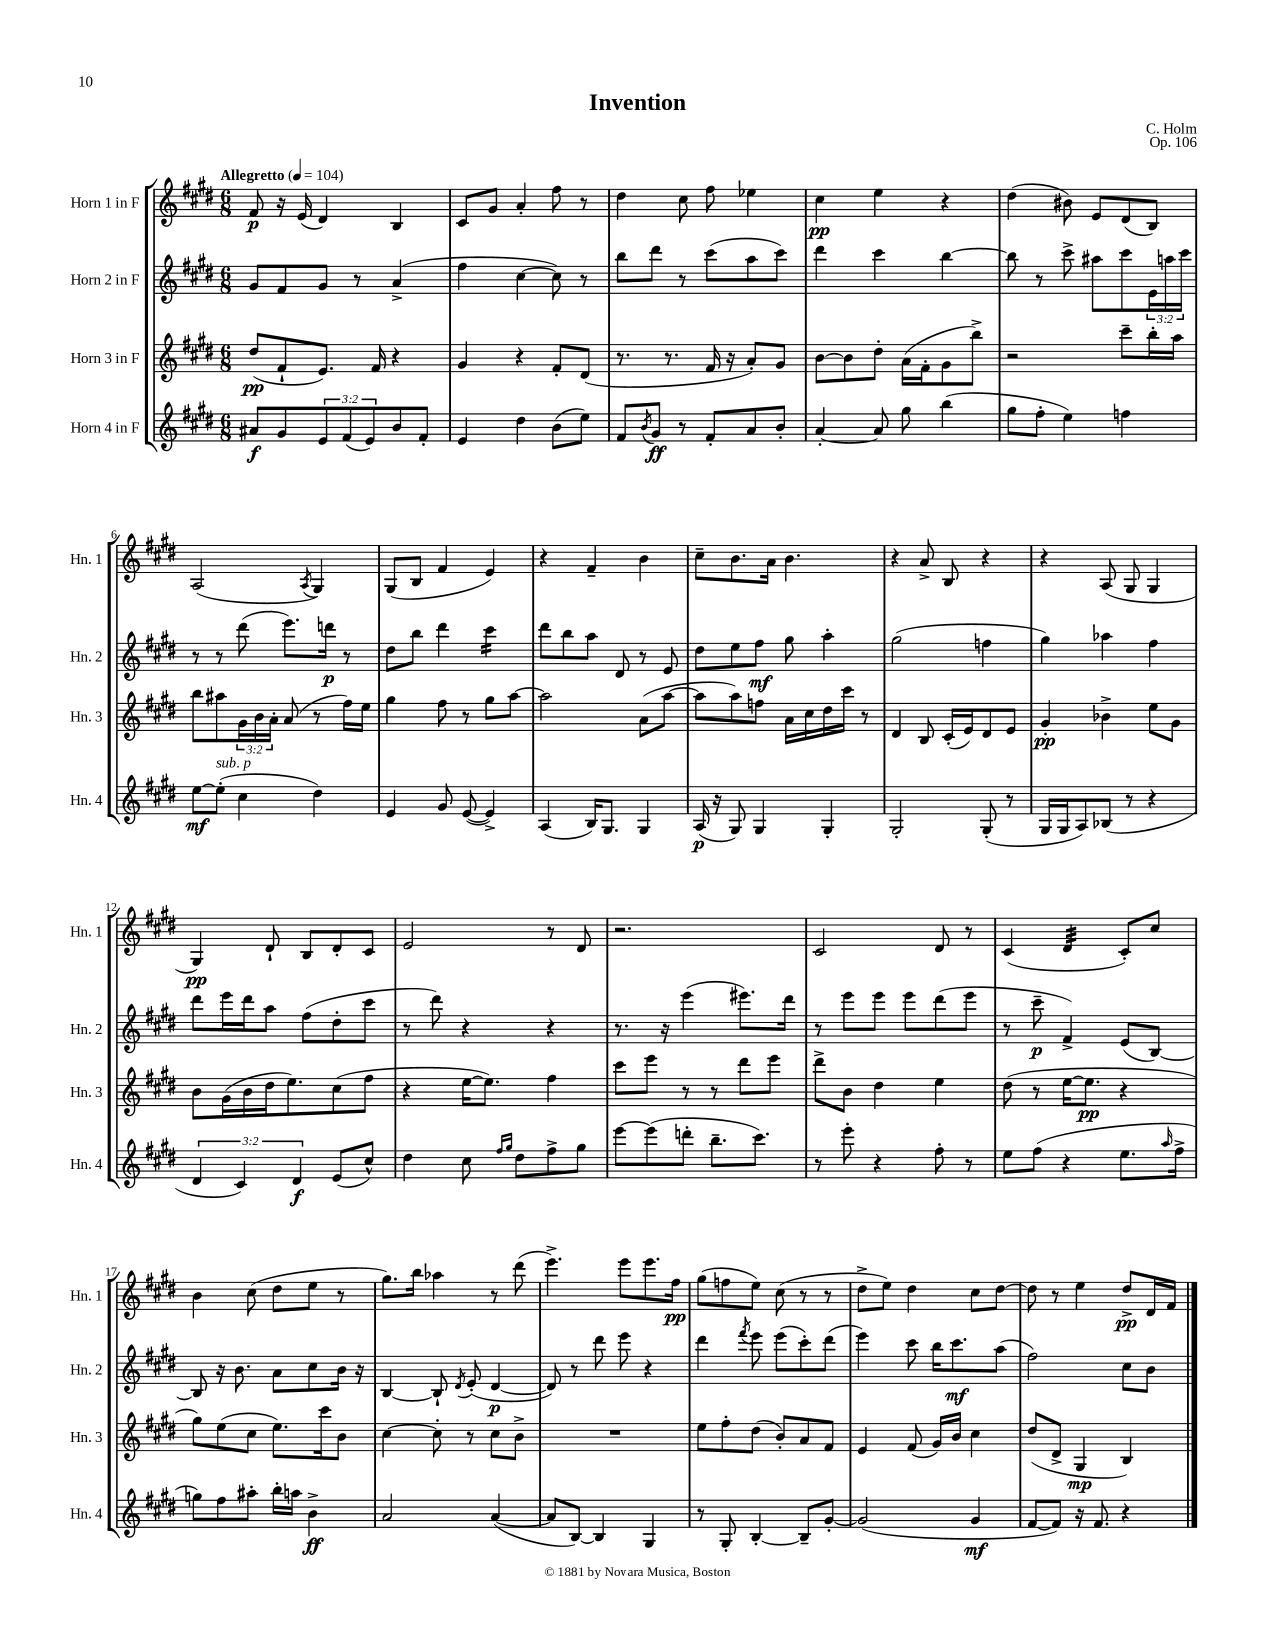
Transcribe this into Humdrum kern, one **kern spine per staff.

**kern	**dynam	**kern	**dynam	**kern	**dynam	**kern	**dynam
*part4	*part4	*part3	*part3	*part2	*part2	*part1	*part1
*staff4	*staff4	*staff3	*staff3	*staff2	*staff2	*staff1	*staff1
*I"Horn 4 in F	*	*I"Horn 3 in F	*	*I"Horn 2 in F	*	*I"Horn 1 in F	*
*I'Hn. 4	*	*I'Hn. 3	*	*I'Hn. 2	*	*I'Hn. 1	*
*clefG2	*	*clefG2	*	*clefG2	*	*clefG2	*
*k[f#c#g#d#]	*	*k[f#c#g#d#]	*	*k[f#c#g#d#]	*	*k[f#c#g#d#]	*
*M6/8	*	*M6/8	*	*M6/8	*	*M6/8	*
*MM104	*	*MM104	*	*MM104	*	*MM104	*
=1	=1	=1	=1	=1	=1	=1	=1
!	!	!	!	!	!	!LO:TX:a:B:t=Allegretto	!
8a#X/L	f	(8dd#/L	pp	8g#/L	.	8f#/	p
8g#/	.	8f#`/	.	8f#/	.	16r	.
.	.	.	.	.	.	(16e/	.
12e/	.	8.e/J)	.	8g#/J	.	4d#/)	.
(12f#/	.	.	.	.	.	.	.
.	.	.	.	8r	.	.	.
12e/)	.	.	.	.	.	.	.
.	.	16f#/	.	.	.	.	.
8b/	.	4r	.	(4a^/	.	4B/	.
8f#'/J	.	.	.	.	.	.	.
=2	=2	=2	=2	=2	=2	=2	=2
4e/	.	4g#/	.	4ff#\	.	8c#/L	.
.	.	.	.	.	.	8g#/J	.
4dd#\	.	4r	.	[4cc#\	.	4a'/	.
(8b\L	.	8f#'/L	.	8cc#\])	.	8ff#\	.
8ee\J)	.	(8d#/J	.	8r	.	8r	.
=3	=3	=3	=3	=3	=3	=3	=3
8f#/L	.	8.r	.	8bb\L	.	4dd#\	.
8qb/	.	.	.	.	.	.	.
8g#/J	ff	.	.	8ddd#\J	.	.	.
.	.	8.r	.	.	.	.	.
8r	.	.	.	8r	.	8cc#\	.
8f#'/L	.	16f#/	.	(8ccc#\L	.	8ff#\	.
.	.	16r	.	.	.	.	.
8a/	.	8a'/L)	.	8aa\	.	4ee-X\	.
8b'/J	.	8g#/J	.	8ccc#\J)	.	.	.
=4	=4	=4	=4	=4	=4	=4	=4
[4a'/	.	[8b\L	.	4ddd#\	.	4cc#\	pp
.	.	8b\]	.	.	.	.	.
8a/]	.	8dd#'\J	.	4ccc#\	.	4ee\	.
8gg#\	.	(16a\LL	.	.	.	.	.
.	.	16f#'\J	.	.	.	.	.
(4bb\	.	8g#\	.	[4bb\	.	4r	.
.	.	8bb^\J)	.	.	.	.	.
=5	=5	=5	=5	=5	=5	=5	=5
8gg#\L	.	2r	.	8bb\]	.	(4dd#\	.
8ff#'\J	.	.	.	8r	.	.	.
4ee\)	.	.	.	8ccc#^\	.	8b#X\)	.
.	.	.	.	8aa#X\L	.	8e/L	.
4ffn\	.	8ccc#~\L	.	8ccc#\	.	(8d#/	.
.	.	16bb'\L	.	24e\L	.	8B/J)	.
.	.	.	.	24aan\	.	.	.
.	.	16aa\JJ	.	.	.	.	.
.	.	.	.	24ccc#\JJ	.	.	.
!!LO:LB:g=z
=6	=6	=6	=6	=6	=6	=6	=6
[8ee\L	mf	8bb\L	.	8r	.	(2A/	.
!LO:TX:a:i:t=sub. p	!	!	!	!	!	!	!
(8ee'\J]	.	8aa#X\	.	8r	.	.	.
4cc#\	.	24g#\L	.	(8ddd#\	.	.	.
.	.	24b\	.	.	.	.	.
.	.	24a'\JJ	.	.	.	.	.
.	.	(8a/	.	8.eee\L)	.	.	.
.	.	.	.	.	.	8qA/	.
4dd#\)	.	8r	.	.	.	4G#/)	.
.	.	.	.	16dddn\Jk	p	.	.
.	.	16ff#\LL)	.	8r	.	.	.
.	.	16ee\JJ	.	.	.	.	.
=7	=7	=7	=7	=7	=7	=7	=7
4e/	.	4gg#\	.	8dd#\L	.	(8G#/L	.
.	.	.	.	8bb\J	.	8B/J	.
8g#/	.	8ff#\	.	4ddd#\	.	4f#/	.
([8e/	.	8r	.	.	.	.	.
*	*	*	*	*tremolo	*	*	*
4e^/])	.	8gg#\L	.	16ccc#\LL	.	4e/)	.
.	.	.	.	16ccc#\	.	.	.
.	.	[8aa\J	.	16ccc#\	.	.	.
.	.	.	.	16ccc#\JJ	.	.	.
*	*	*	*	*Xtremolo	*	*	*
=8	=8	=8	=8	=8	=8	=8	=8
(4A/	.	2aa\]	.	8ddd#\L	.	4r	.
.	.	.	.	8bb\	.	.	.
16B/KL)	.	.	.	8aa\J	.	4f#~/	.
8.G#/J	.	.	.	.	.	.	.
.	.	.	.	8d#/	.	.	.
4G#/	.	(8a\L	.	8r	.	4b\	.
.	.	[8aa\J	.	8e/	.	.	.
=9	=9	=9	=9	=9	=9	=9	=9
(16A/	p	8aa\L]	.	8dd#\L	.	8cc#~\L	.
16r	.	.	.	.	.	.	.
8G#/)	.	8aa\)	.	8ee\	.	8.b\	.
4G#/	.	8ffn\J	.	8ff#\J	mf	.	.
.	.	.	.	.	.	16a\Jk	.
.	.	16a\LL	.	8gg#\	.	4.b\	.
.	.	16cc#\	.	.	.	.	.
4G#'/	.	16dd#\	.	4aa'\	.	.	.
.	.	16ccc#\JJ	.	.	.	.	.
.	.	8r	.	.	.	.	.
=10	=10	=10	=10	=10	=10	=10	=10
2G#'/	.	4d#/	.	(2gg#\	.	4r	.
.	.	8B/	.	.	.	8a^/	.
.	.	(16c#'/LL	.	.	.	8B/	.
.	.	16e/J)	.	.	.	.	.
(8G#'/	.	8d#/	.	4ffn\	.	4r	.
8r	.	8e/J	.	.	.	.	.
=11	=11	=11	=11	=11	=11	=11	=11
16G#/LL	.	4g#'/	pp	4gg#\)	.	4r	.
16G#/J	.	.	.	.	.	.	.
8A/)	.	.	.	.	.	.	.
(8B-X/J	.	4b-X^\	.	4aa-X\	.	(8A/	.
8r	.	.	.	.	.	8G#/	.
4r	.	8ee\L	.	4ff#\	.	4G#/	.
.	.	8g#\J	.	.	.	.	.
!!LO:LB:g=z
=12	=12	=12	=12	=12	=12	=12	=12
6d#/	.	8b\L	.	8ddd#\L	.	4G#/)	pp
.	.	(16g#\L	.	16eee\L	.	.	.
6c#/)	.	.	.	.	.	.	.
.	.	16b\	.	16ddd#\J	.	.	.
.	.	16dd#\J	.	8aa\J	.	8d#`/	.
.	.	8.ee\)	.	.	.	.	.
6d#/	f	.	.	.	.	.	.
.	.	.	.	(8ff#\L	.	8B/L	.
(8e/L	.	(8cc#\	.	8dd#'\	.	8d#'/	.
8cc#^^/J)	.	8ff#\J	.	8ccc#\J	.	8c#/J	.
=13	=13	=13	=13	=13	=13	=13	=13
4dd#\	.	4r	.	8r	.	2e/	.
.	.	.	.	8ddd#\)	.	.	.
8cc#\	.	[16ee\KL	.	4r	.	.	.
.	.	8.ee\J])	.	.	.	.	.
16qqff#/LL	.	.	.	.	.	.	.
16qqgg#/JJ	.	.	.	.	.	.	.
8dd#\L	.	.	.	.	.	.	.
8ff#^\	.	4ff#\	.	4r	.	8r	.
8gg#\J	.	.	.	.	.	8d#/	.
=14	=14	=14	=14	=14	=14	=14	=14
[8eee\L	.	8ccc#\L	.	8.r	.	2.r	.
(8eee\]	.	8eee\J	.	.	.	.	.
.	.	.	.	16r	.	.	.
8dddn'\J	.	8r	.	(4eee\	.	.	.
8.bb~\L	.	8r	.	.	.	.	.
.	.	8ddd#\L	.	8.eee#X\L)	.	.	.
8.ccc#\J)	.	.	.	.	.	.	.
.	.	8eee\J	.	.	.	.	.
.	.	.	.	16ddd#\Jk	.	.	.
=15	=15	=15	=15	=15	=15	=15	=15
8r	.	8ddd#^\L	.	8r	.	2c#/	.
8eee'\	.	8b\J	.	8eee\L	.	.	.
4r	.	4dd#\	.	8eee\J	.	.	.
.	.	.	.	8eee\L	.	.	.
8ff#'\	.	4ee\	.	(8ddd#\	.	8d#/	.
8r	.	.	.	8eee\J	.	8r	.
=16	=16	=16	=16	=16	=16	=16	=16
8ee\L	.	(8dd#\	.	8r	.	(4c#/	.
(8ff#\J	.	8r	.	8ccc#~\	p	.	.
*	*	*	*	*	*	*tremolo	*
4r	.	[16ee\KL	.	4f#^/)	.	32d#/LLL	.
.	.	.	.	.	.	32d#/	.
.	.	8.ee\J]	pp	.	.	32d#/	.
.	.	.	.	.	.	32d#/	.
.	.	.	.	.	.	32d#/	.
.	.	.	.	.	.	32d#/	.
.	.	.	.	.	.	32d#/	.
.	.	.	.	.	.	32d#/JJJ	.
*	*	*	*	*	*	*Xtremolo	*
8.ee\L	.	4r	.	(8e/L	.	8c#'/L)	.
.	.	.	.	[8B/J)	.	8cc#/J	.
16qqaa/	.	.	.	.	.	.	.
16ff#^\Jk	.	.	.	.	.	.	.
!!LO:LB:g=z
=17	=17	=17	=17	=17	=17	=17	=17
8ggn\L)	.	8gg#\L)	.	8B/]	.	4b\	.
8ff#\	.	(8ee\	.	16r	.	.	.
.	.	.	.	8.b\	.	.	.
8aa#X'\J	.	8cc#\J	.	.	.	(8cc#\	.
16bb'\LL	.	8.ee\L)	.	8a\L	.	8dd#\L	.
16aan\JJ	.	.	.	.	.	.	.
4b^\	ff	.	.	8cc#\	.	8ee\J	.
.	.	16ccc#\k	.	.	.	.	.
.	.	8b\J	.	16b\Jk	.	8r	.
.	.	.	.	16r	.	.	.
=18	=18	=18	=18	=18	=18	=18	=18
2a/	.	[4cc#\	.	[4B/	.	8.gg#\L)	.
.	.	.	.	.	.	16bb\Jk	.
.	.	8cc#'\]	.	8B`/]	.	4aa-X\	.
.	.	.	.	8qd#/	.	.	.
.	.	8r	.	(8e'/	.	.	.
([4a/	.	8cc#\L	.	[4d#/	p	8r	.
.	.	8b^\J	.	.	.	(8ddd#\	.
=19	=19	=19	=19	=19	=19	=19	=19
8a/L]	.	2.r	.	8d#/])	.	4.eee^\)	.
[8B/J)	.	.	.	8r	.	.	.
4B/]	.	.	.	8ddd#\	.	.	.
.	.	.	.	8eee\	.	8eee\L	.
4G#/	.	.	.	4r	.	8.eee\	.
.	.	.	.	.	.	16ff#\Jk	pp
=20	=20	=20	=20	=20	=20	=20	=20
8r	.	8ee\L	.	4ddd#\	.	(8gg#\L	.
8G#'/	.	8ff#'\	.	.	.	8ffn\	.
.	.	.	.	8qfff#/	.	.	.
[4B'/	.	(8dd#\J	.	8eee\	.	8ee\J)	.
.	.	8b'/L)	.	(8eee\L	.	(8cc#\	.
8B~/L]	.	8a/	.	8ccc#'\)	.	8r	.
[8g#'/J	.	8f#/J	.	(8ddd#\J	.	8r	.
=21	=21	=21	=21	=21	=21	=21	=21
(2g#/]	.	4e/	.	4eee\)	.	8dd#^\L	.
.	.	.	.	.	.	8ee\J)	.
.	.	(8f#/	.	8ccc#\	.	4dd#\	.
.	.	16g#/LL)	.	16bb\KL	.	.	.
.	.	16b/JJ	.	8.ccc#\	mf	.	.
4g#/	mf	4cc#\	.	.	.	8cc#\L	.
.	.	.	.	(8aa\J	.	[8dd#\J	.
=22	=22	=22	=22	=22	=22	=22	=22
[8f#/L	.	(8dd#/L	.	2ff#\)	.	8dd#\]	.
8f#/J])	.	8d#^/J	.	.	.	8r	.
16r	.	4G#/	mp	.	.	4ee\	.
8.f#/	.	.	.	.	.	.	.
4r	.	4B/)	.	8cc#\L	.	8dd#^/L	pp
.	.	.	.	8b\J	.	16d#/L	.
.	.	.	.	.	.	16f#/JJ	.
==	==	==	==	==	==	==	==
*-	*-	*-	*-	*-	*-	*-	*-
